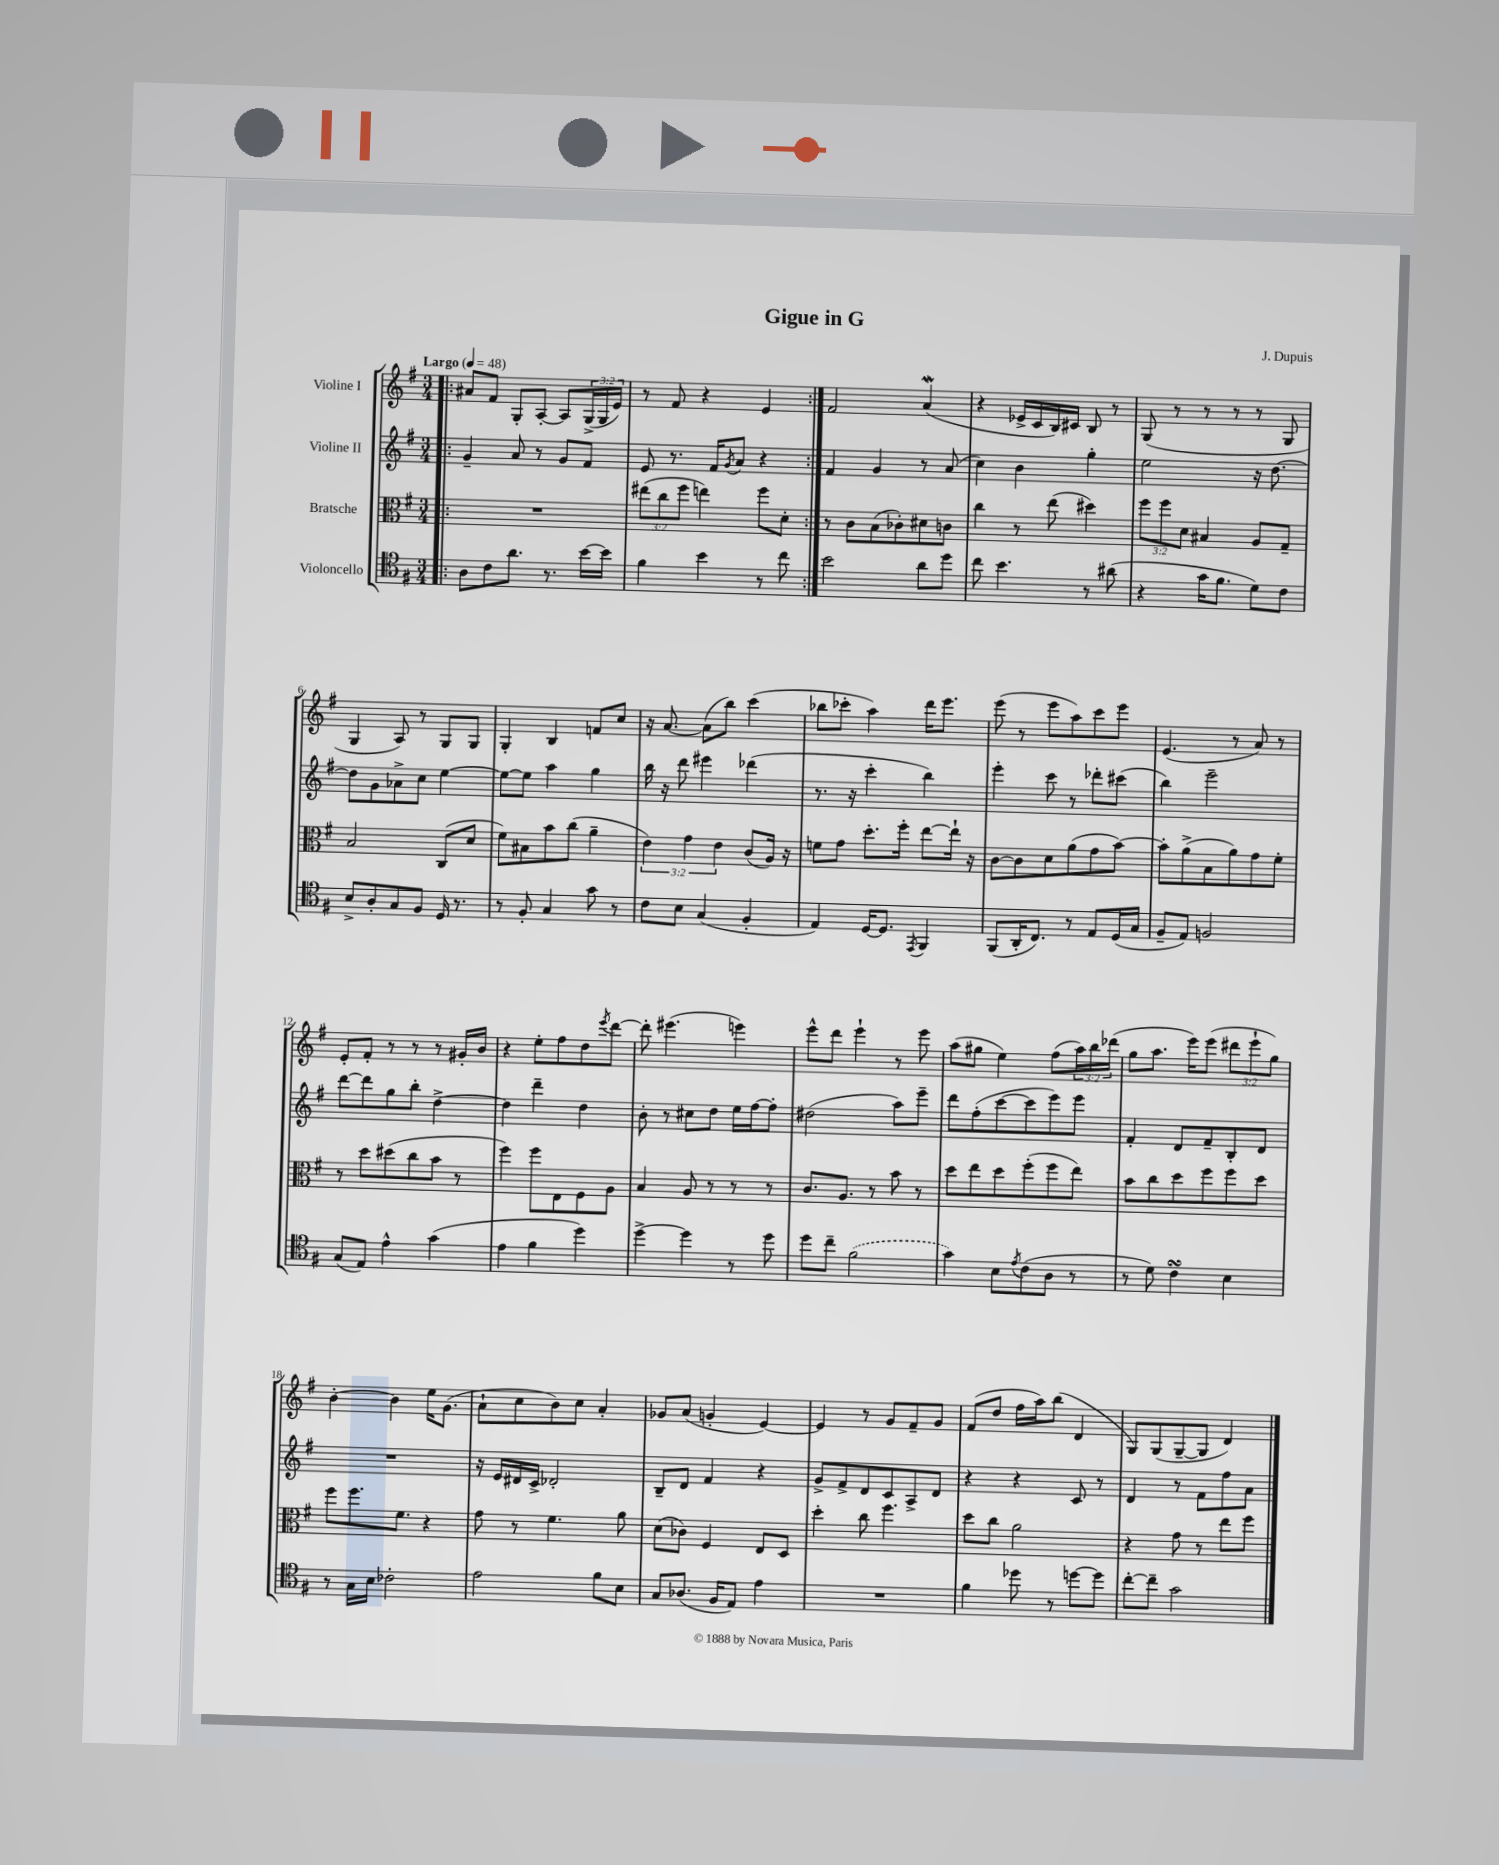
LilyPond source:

\header { title = "Gigue in G" composer = "J. Dupuis" }
<<
\new StaffGroup <<
\new Staff = "s0" \with { instrumentName = "Violine I" } {
    \clef treble \key g \major \numericTimeSignature \time 3/4 \override Staff.TupletNumber.text = #tuplet-number::calc-fraction-text \tempo "Largo" 4 = 48
    \repeat volta 2 { \bar ".|:" ais'8 fis'8 g8-. a8~-. a8 \tuplet 3/2 { g16->( g16 e'16) } |
    r8 fis'8 r4 e'4 | }
    fis'2 a'4\mordent( |
    r4 ees'16-> c'16 b16) cis'16 b8 r8 |
    g8( r8 r8 r8 r8 g8 |
    g4 a8) r8 g8 g8 |
    g4-. b4 f'8 c''8 |
    r16 a'8.~ a'8( b''8) c'''4( |
    bes''8 ces'''8-. a''4) d'''16 e'''8. |
    e'''8( r8 e'''8 a''8) c'''8 e'''8 |
    e'4.( r8 a'8) r8 |
    e'8-. fis'8-. r8 r8 r8 gis'16-. b'16 |
    r4 e''8-. fis''8 d''8 \acciaccatura { e'''8 } d'''8~ |
    d'''8-. eis'''4.( e'''4) |
    e'''8-^ d'''8 e'''4-! r8 e'''8 |
    a''8( gis''8 e''4) fis''8( \tuplet 3/2 { a''16) b''16 des'''16( } |
    g''8 a''8. e'''16) e'''8( \tuplet 3/2 { dis'''8 e'''8-! g''8) } |
    b'4~-. b'4 e''16 g'8.( |
    a'8-! c''8 b'8) c''8 a'4-. |
    ges'8 a'8( g'4-. e'4~) |
    e'4 r8 g'8 fis'8-- g'8 |
    fis'8( d''8 fis''16 a''16) b''8( d'4 |
    g8) g8( g8~-- g8 d'4) \bar "|." |
}
\new Staff = "s1" \with { instrumentName = "Violine II" } {
    \clef treble \key g \major \numericTimeSignature \time 3/4
    \repeat volta 2 { \bar ".|:" g'4-- a'8 r8 g'8 fis'8 |
    e'8 r8. fis'16 \acciaccatura { g'8 } a'8 r4 | }
    fis'4 g'4 r8 a'8( |
    c''4) b'4 g''4-. |
    e''2 r16 d''8.~ |
    d''8 g'8 aes'8-> c''8 e''4~ |
    e''8~ e''8 a''4 g''4 |
    b''16 r16 d'''8 eis'''4 des'''4( |
    r8. r16 c'''4-. b''4) |
    e'''4-. c'''8 r8 des'''8-. cis'''8( |
    b''4) e'''2-- |
    d'''8~ d'''8 g''8 b''8-. d''4~-> |
    d''4 d'''4-- d''4 |
    b'8-. r8 cis''8 d''8 e''16 fis''16~ fis''8-. |
    dis''2( a''8) e'''8-- |
    d'''8 fis''8-.( c'''8~ c'''8 e'''8) e'''8 |
    fis'4-. d'8 fis'8-- b8-. d'8 |
    R2. |
    r16 e'16 dis'16 c'16-> des'2-. |
    b8-- d'8 fis'4 r4 |
    g'8-> fis'8-> d'8 c'8 a8-> d'8 |
    r4 r4 c'8 r8 |
    d'4 r8 fis'8 fis''8 a'8 \bar "|." |
}
\new Staff = "s2" \with { instrumentName = "Bratsche" } {
    \clef alto \key g \major \numericTimeSignature \time 3/4 \override Staff.TupletNumber.text = #tuplet-number::calc-fraction-text
    \repeat volta 2 { \bar ".|:" R2. |
    \tuplet 3/2 { eis''8( c''8 fis''8 } e''4) fis''8 d'8-. | }
    r8 c'8 b8( ces'8-.) dis'8 c'8 |
    c''4 r8 e''8( dis''4) |
    \tuplet 3/2 { fis''8 fis''8 d'8 } bis4 a8 g8-- |
    b2 c8( d'8 |
    fis'8) bis8 b'8 c''8( a'4-- |
    \tuplet 3/2 { e'4) g'4 e'4 } c'8( a16) r16 |
    f'8 g'8 d''8.-. fis''16-. e''8~ e''16-! r16 |
    c'8~ c'8 d'8 a'8( g'8 b'8~) |
    b'8-. a'8->( b8 a'8) g'8 fis'8-. |
    r8 d''8 dis''8( c''8 b'8 r8 |
    fis''4) fis''8 e8 fis8 a8 |
    b4 a8 r8 r8 r8 |
    c'8. a8. r8 b'8 r8 |
    d''8 e''8 d''8 fis''8-.( fis''8 e''8) |
    b'8 c''8 d''8 fis''8 fis''8 d''8 |
    fis''8 fis''8. fis'8. r4 |
    g'8 r8 fis'4. a'8 |
    d'8( ces'8) fis4 e8 d8 |
    d''4-. c''8 fis''4. |
    d''8 c''8 a'2 |
    r4 g'8 r8 e''8 fis''8 \bar "|." |
}
\new Staff = "s3" \with { instrumentName = "Violoncello" } {
    \clef tenor \key g \major \numericTimeSignature \time 3/4
    \repeat volta 2 { \bar ".|:" a8 c'8 a'8. r8. b'16~ b'16 |
    fis'4 b'4 r8 c''8 | }
    b'2 a'8 d''8 |
    c''8 b'4. r8 ais'8( |
    r4 g'16 fis'8. d'8) c'8 |
    b8-> a8-. g8 fis8 d16 r8. |
    r8 fis8-. g4 g'8 r8 |
    c'8 b8 g4( fis4-. |
    e4) d16~ d8. \acciaccatura { e,8 } fis,4 |
    fis,8( a,16-. c8.) r8 e8 d16( g16 |
    fis8-- e8) f2 |
    g8( e8) e'4-^ g'4( |
    e'4 fis'4 d''4) |
    d''4~-> d''4 r8 d''8 |
    d''8 c''8-- \once \slurDashed fis'2( |
    g'4) b8 \acciaccatura { e'8 } c'8( a8 r8 |
    r8 d'8) c'4\turn b4 |
    r8 g16 b16 ces'2-. |
    e'2 fis'8 b8 |
    g8 aes8.( fis16 e8) e'4 |
    R2. |
    fis'4 des''8 r8 d''8~ d''8 |
    c''8~-. c''8-- g'2 \bar "|." |
}
>>
>>
